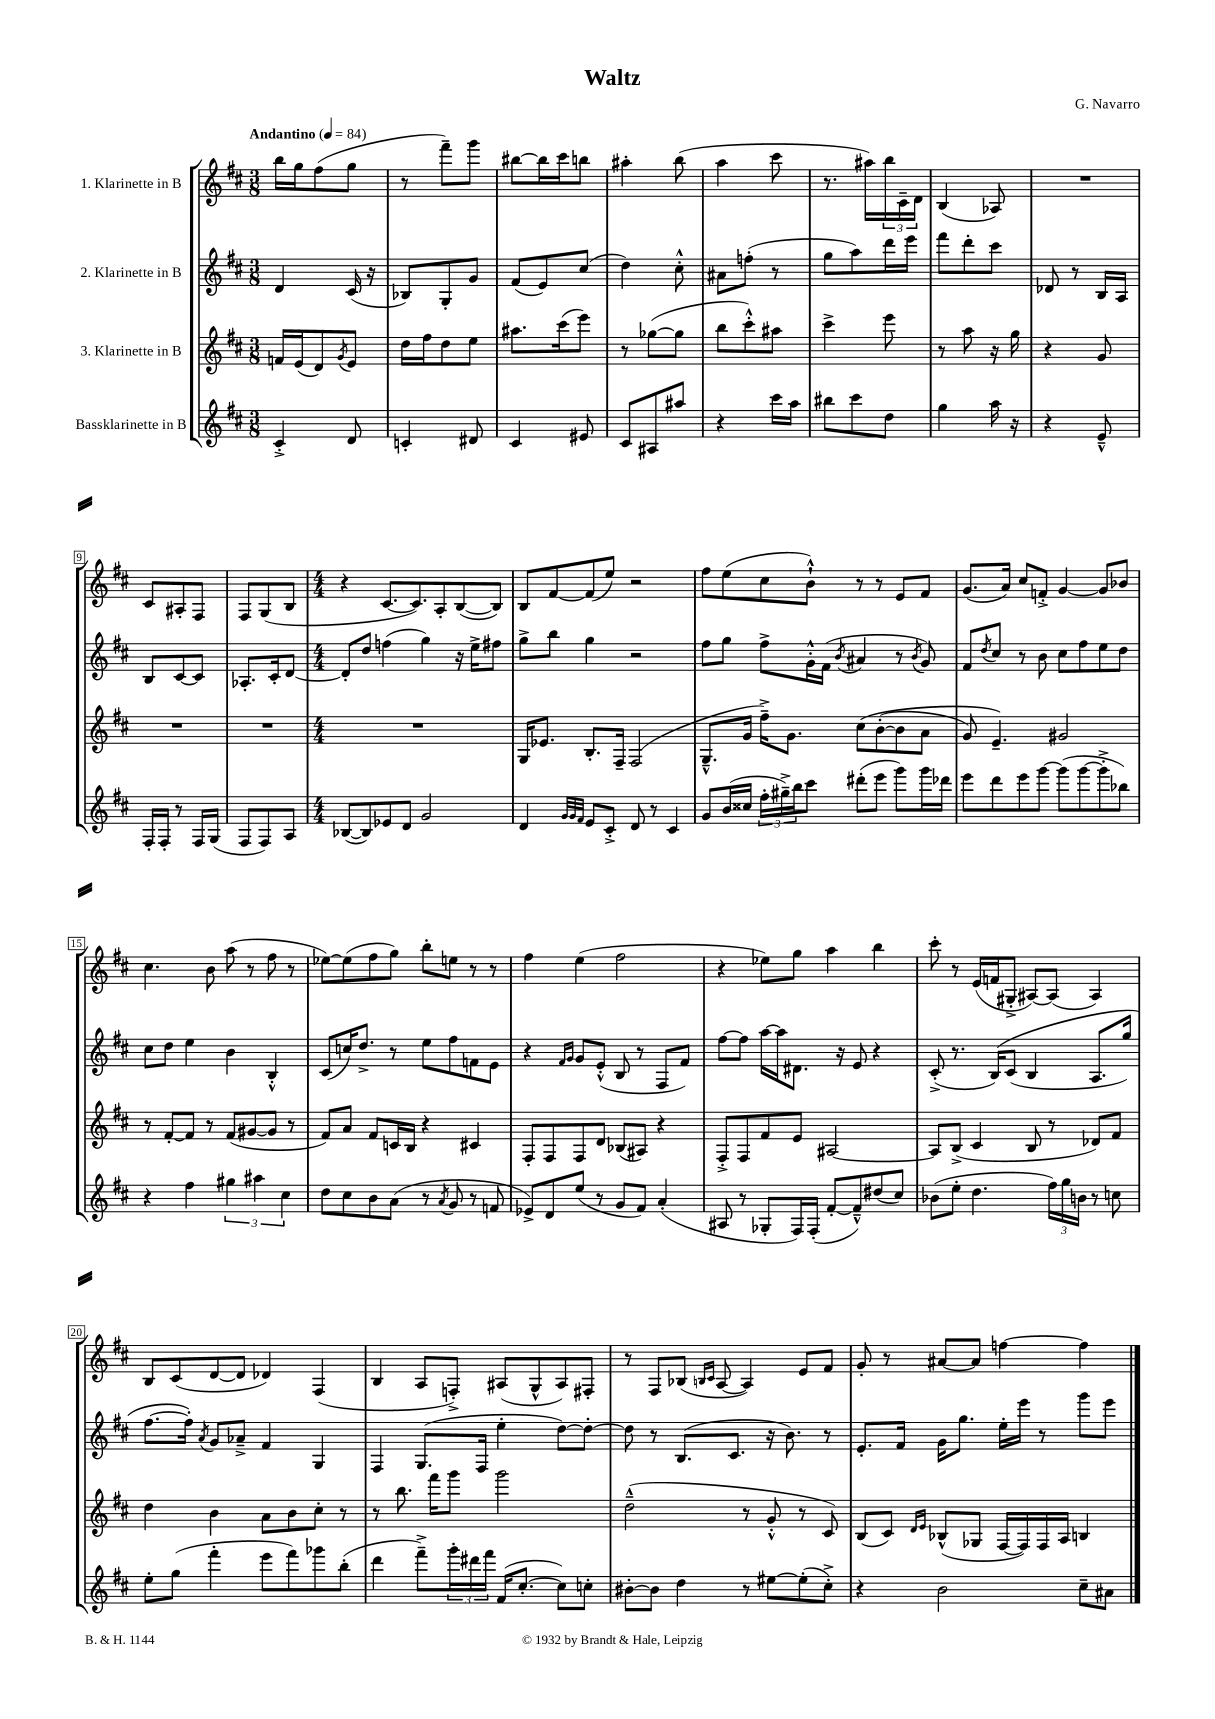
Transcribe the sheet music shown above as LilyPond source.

\header { title = "Waltz" composer = "G. Navarro" }
<<
\new StaffGroup <<
\new Staff = "s0" \with { instrumentName = "1. Klarinette in B" } {
    \clef treble \key d \major \numericTimeSignature \time 3/8 \tempo "Andantino" 4 = 84
    b''16 g''16 fis''8( g''8 |
    r8 fis'''8--) g'''8 |
    bis''8~ bis''16 cis'''16 b''8 |
    ais''4-. b''8( |
    a''4 cis'''8 |
    r8. ais''16) \tuplet 3/2 { b''16 cis'16-- d'16 } |
    b4( aes8) |
    R4. |
    cis'8 ais8-. fis8 |
    fis8 g8( b8 |
    \numericTimeSignature \time 4/4 r4 cis'8.~ cis'8.) a8-. b8~( b8) |
    b8 fis'8~ fis'8( e''8) r2 |
    fis''8 e''8( cis''8 b'8-!-^) r8 r8 e'8 fis'8 |
    g'8.( a'16) cis''8 f'8-.-> g'4~ g'8 bes'8 |
    cis''4. b'8 a''8( r8 fis''8 r8 |
    ees''8~) ees''8( fis''8 g''8) b''8-. e''8 r8 r8 |
    fis''4 e''4( fis''2 |
    r4 ees''8) g''8 a''4 b''4 |
    cis'''8-. r8 e'16( f'16 gis8-.-> ais8~) ais8( ais4) |
    b8 cis'8( d'8~ d'8 des'4) fis4( |
    b4 a8 f8-.->) ais8( g8-^ ais8) fis8-. |
    r8 fis8 bes8( \grace { b16 cis'16 } a8~ a4) e'8 fis'8 |
    g'8-. r8 ais'8~ ais'8 f''4~ f''4 \bar "|." |
}
\new Staff = "s1" \with { instrumentName = "2. Klarinette in B" } {
    \clef treble \key d \major \numericTimeSignature \time 3/8
    d'4 cis'16( r16 |
    bes8) g8-. g'8 |
    fis'8( e'8) cis''8( |
    d''4) cis''8-.-^ |
    ais'8 f''8-.( r8 |
    g''8 a''8) d'''16 e'''16 |
    fis'''8 d'''8-. cis'''8 |
    des'8 r8 b16 a16 |
    b8 cis'8~ cis'8 |
    aes8.-. cis'16-. d'8~ |
    \numericTimeSignature \time 4/4 d'8-. d''8 f''4( g''4) r16 e''16-> fis''8 |
    g''8-> b''8 g''4 r2 |
    fis''8 g''8 fis''8-> g'16-.-^ fis'16( \acciaccatura { b'8 } ais'4 r8 \acciaccatura { b'8 } g'8) |
    fis'8 \acciaccatura { d''8 } cis''8 r8 b'8 cis''8 fis''8 e''8 d''8 |
    cis''8 d''8 e''4 b'4 b4-.-^ |
    cis'8( c''16) d''8.-> r8 e''8 fis''8 f'8 e'8 |
    r4 \grace { fis'16 g'16 } g'8 e'8-.-^( b8 r8 fis8 fis'8) |
    fis''8~ fis''8 a''16~ a''16 dis'8. r16 e'8 r4 |
    cis'8-.->( r8. b16)\( cis'8( b4 a8. g''16) |
    fis''8.~ fis''16-.\) \acciaccatura { a'8 } g'8 aes'8---> fis'4 g4 |
    fis4 g8.( fis16 e''4-. d''8~) d''8~-. |
    d''8 r8 b8.( cis'8. r16 b'8.) r8 |
    e'8.-. fis'16 g'16 g''8. e''16-. e'''16 r8 g'''8 e'''8 \bar "|." |
}
\new Staff = "s2" \with { instrumentName = "3. Klarinette in B" } {
    \clef treble \key d \major \numericTimeSignature \time 3/8
    f'16 e'16( d'8) \acciaccatura { g'8 } e'8 |
    d''16 fis''16 d''8 e''8 |
    ais''8. cis'''16( e'''8) |
    r8 ges''8~( ges''8 |
    b''8 cis'''8-.-^) ais''8 |
    cis'''4-> e'''8 |
    r8 a''8 r16 g''16 |
    r4 g'8 |
    R4. |
    R4. |
    \numericTimeSignature \time 4/4 R1 |
    g16 ees'8. b8.-. fis16-- fis2( |
    g8.---^ g'16 fis''16--->) g'8. cis''8\( b'8~-.( b'8 a'8 |
    g'8) e'4.--\) gis'2 |
    r8 fis'8~-. fis'8 r8 fis'8( gis'8~ gis'8 r8 |
    fis'8) a'8 fis'8 c'16 b16 r4 cis'4 |
    fis8-. fis8 fis8 d'8 bes8( ais8) r4 |
    fis8-.-> fis8 fis'8 e'8 ais2~ |
    ais8 b8->( cis'4 b8 r8 des'8) fis'8 |
    d''4 b'4 a'8 b'8 cis''8-. r8 |
    r8 b''8. fis'''16 g'''8 g'''2 |
    d''2---^( r8 g'8-.-^ r8 cis'8) |
    b8( cis'8) \grace { d'16 e'16 } bes8-^( ges8 fis16~ fis16) fis16 a16 b4 \bar "|." |
}
\new Staff = "s3" \with { instrumentName = "Bassklarinette in B" } {
    \clef treble \key d \major \numericTimeSignature \time 3/8
    cis'4-.-> d'8 |
    c'4-. dis'8 |
    cis'4 eis'8 |
    cis'8 ais8 ais''8 |
    r4 cis'''16 a''16 |
    bis''8 cis'''8 d''8 |
    g''4 a''16 r16 |
    r4 e'8---^ |
    fis16-. fis16-. r8 fis16 g16( |
    fis8 fis8) a8 |
    \numericTimeSignature \time 4/4 bes8~( bes8) ees'8 d'8 g'2 |
    d'4 \grace { g'32 g'32 fis'32 } e'8 cis'8-.-> d'8 r8 cis'4 |
    g'8 b'16( cisis''16 \tuplet 3/2 { fis''16-. gis''16--->) b''16 } cis'''8 dis'''8-.( e'''8 g'''8) g'''16 des'''16 |
    e'''8 d'''8 e'''8 g'''8~ g'''8( g'''8~ g'''8-.-> bes''8) |
    r4 fis''4 \tuplet 3/2 { gis''4 ais''4 cis''4 } |
    d''8 cis''8 b'8 a'8( r8 \acciaccatura { a'8 } g'8 r8 f'8 |
    ees'8->) d'8 e''8( r8 g'8 fis'8) a'4-.( |
    ais8 r8 ges8-. fis16) fis16-.( fis'8~-. fis'8---^) dis''8( cis''8) |
    bes'8( e''8-. d''4. \tuplet 3/2 { fis''16) g''16 b'16 } r8 c''8 |
    e''8-. g''8( fis'''4-. e'''8 fis'''8) ges'''8 b''8-.( |
    d'''4 fis'''8--->) \tuplet 3/2 { g'''16-. dis'''16 fis'''16 } fis'16( cis''8.~-. cis''8) c''8-. |
    bis'8~-. bis'8 d''4 r8 eis''8~ eis''8-.( cis''8-.->) |
    r4 b'2 cis''8-- ais'8 \bar "|." |
}
>>
>>
\layout { \context { \Score \override BarNumber.stencil = #(make-stencil-boxer 0.1 0.3 ly:text-interface::print) } }
